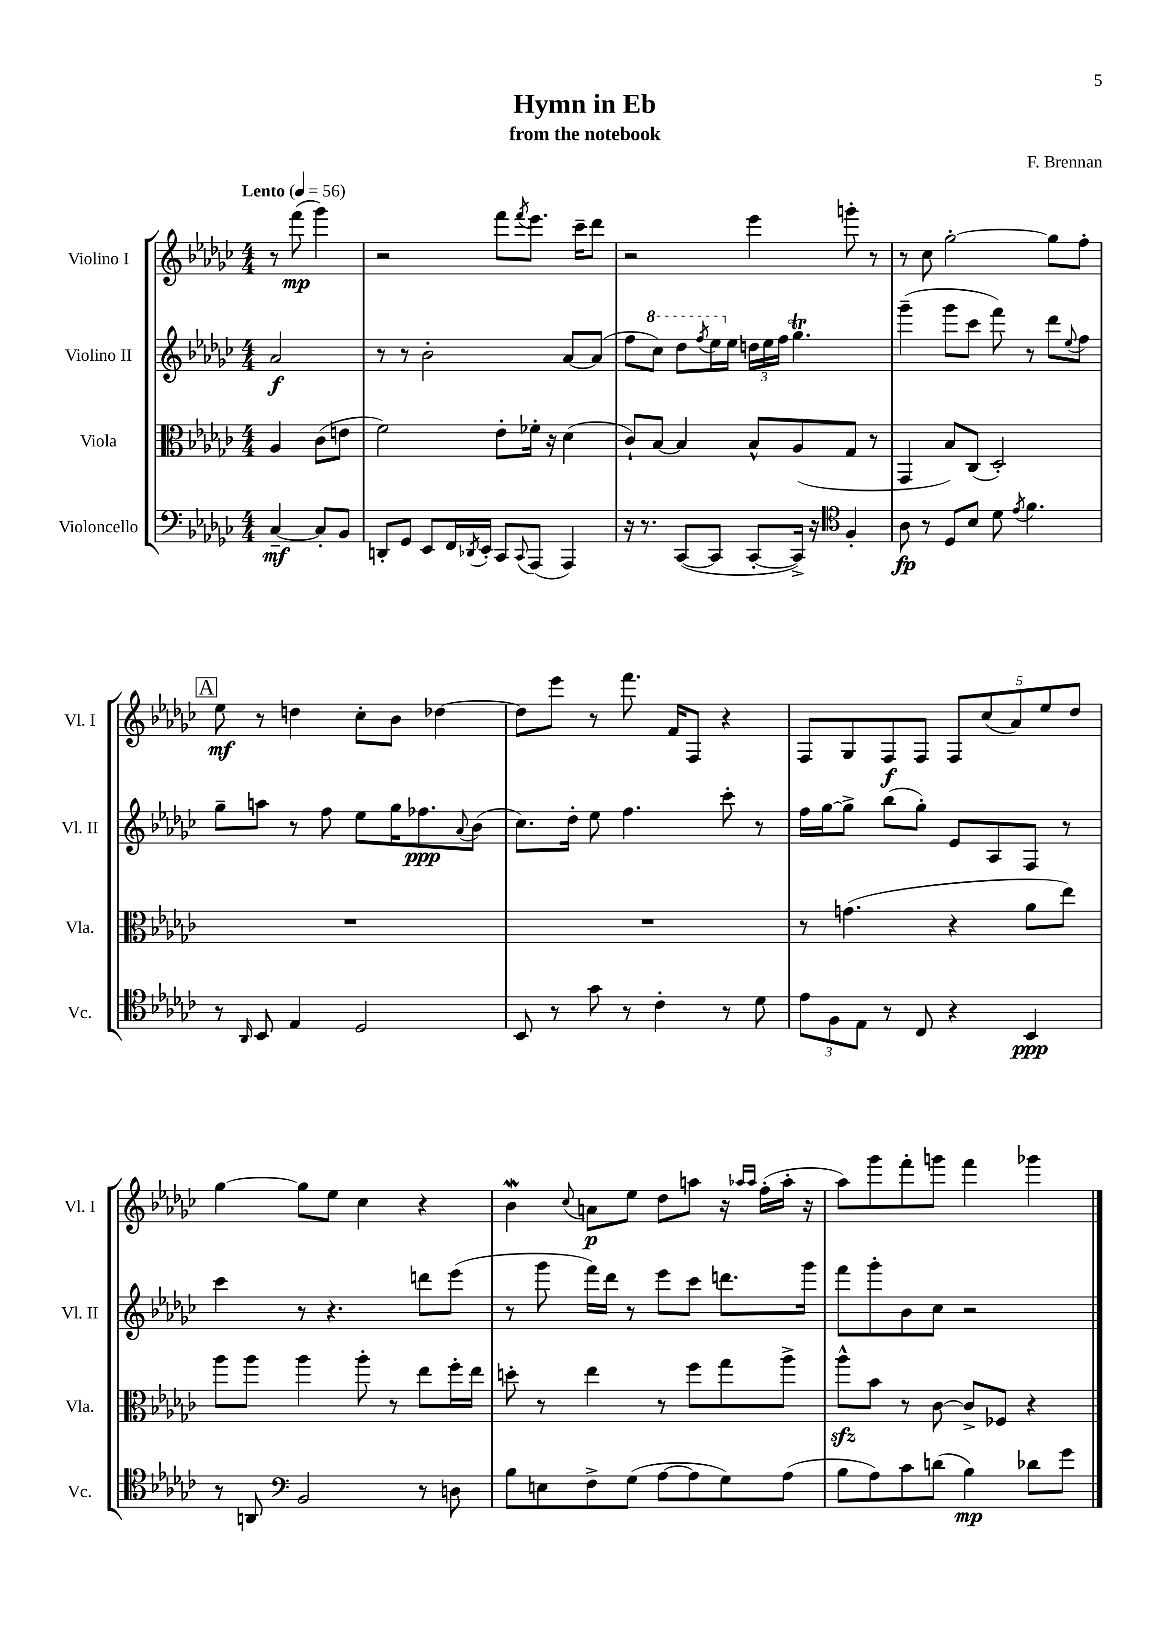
\header { title = "Hymn in Eb" composer = "F. Brennan" subtitle = "from the notebook" }
<<
\new StaffGroup <<
\new Staff = "s0" \with { instrumentName = "Violino I" shortInstrumentName = "Vl. I" } {
    \clef treble \key ges \major \numericTimeSignature \time 4/4 \partial 2 \tempo "Lento" 4 = 56
    r8 f'''8\mp( ges'''4) |
    r2 f'''8 \acciaccatura { f'''8 } ees'''8. ces'''16-- des'''8 |
    r2 ees'''4 g'''8-. r8 |
    r8 ces''8 ges''2~-. ges''8 f''8-. |
    \mark \markup { \box "A" } ees''8\mf r8 d''4 ces''8-. bes'8 des''4~ |
    des''8 ees'''8 r8 f'''8. f'16 f8 r4 |
    f8 ges8 f8\f f8 \tuplet 5/4 { f8 ces''8( aes'8) ees''8 des''8 } |
    ges''4~ ges''8 ees''8 ces''4 r4 |
    bes'4\mordent \appoggiatura { ces''8 } a'8\p ees''8 des''8 a''8 r16 \grace { aes''16 aes''16 } f''16-.( aes''16-. r16 |
    aes''8) ges'''8 f'''8-. g'''8 f'''4 ges'''4 \bar "|." |
}
\new Staff = "s1" \with { instrumentName = "Violino II" shortInstrumentName = "Vl. II" } {
    \clef treble \key ges \major \numericTimeSignature \time 4/4 \partial 2
    aes'2\f |
    r8 r8 bes'2-. aes'8~ aes'8( |
    f''8 \ottava #1 ces'''8) des'''8 \acciaccatura { f'''8 } ees'''16 \ottava #0 ees''16 \tuplet 3/2 { d''16 ees''16 f''16 } ges''4.\trill |
    ges'''4--( ges'''8 ces'''8 f'''8) r8 des'''8 \appoggiatura { ees''8 } f''8 |
    \mark \markup { \box "A" } ges''8-- a''8 r8 f''8 ees''8 ges''16 fes''8.\ppp \appoggiatura { aes'8 } bes'8( |
    ces''8.) des''16-. ees''8 f''4. ces'''8-. r8 |
    f''16 ges''16~ ges''8-> bes''8( ges''8-.) ees'8 aes8 f8 r8 |
    ces'''4 r8 r4. d'''8 ees'''8( |
    r8 ges'''8 f'''16) des'''16 r8 ees'''8 ces'''8 d'''8. ges'''16 |
    f'''8 ges'''8-. bes'8 ces''8 r2 \bar "|." |
}
\new Staff = "s2" \with { instrumentName = "Viola" shortInstrumentName = "Vla." } {
    \clef alto \key ges \major \numericTimeSignature \time 4/4 \partial 2
    aes4 ces'8( e'8 |
    f'2) ees'8-. fes'16-. r16 des'4( |
    ces'8-!) bes8~ bes4 bes8-^ aes8( ges8 r8 |
    ges,4 bes8) ces8( des2-.) |
    \mark \markup { \box "A" } R1 |
    R1 |
    r8 g'4.( r4 aes'8 ees''8) |
    aes''8 aes''8 aes''4 aes''8-. r8 ees''8 f''16-. ees''16 |
    d''8-. r8 ees''4 r8 f''8 ges''8 aes''8-> |
    aes''8-^\sfz bes'8 r8 ces'8~ ces'8-> fes8 r4 \bar "|." |
}
\new Staff = "s3" \with { instrumentName = "Violoncello" shortInstrumentName = "Vc." } {
    \clef bass \key ges \major \numericTimeSignature \time 4/4 \partial 2
    ces4~--\mf ces8-. bes,8 |
    d,8-. ges,8 ees,8 f,16 \acciaccatura { des,8 } ees,16-. ces,8 \appoggiatura { ces,8 } aes,,8( aes,,4) |
    r16 r8. ces,8~( ces,8 ces,8~-. ces,16->) r16 \clef tenor f4-. |
    aes8\fp r8 des8 bes8 des'8 \acciaccatura { ees'8 } f'4. |
    \mark \markup { \box "A" } r8 \grace { aes,16 } bes,8 ees4 des2 |
    bes,8 r8 ges'8 r8 ces'4-. r8 des'8 |
    \tuplet 3/2 { ees'8 f8 ees8 } r8 ces8 r4 bes,4\ppp |
    r8 a,8 \clef bass bes,2 r8 d8 |
    bes8 e8 f8-> ges8( aes8~ aes8 ges8) aes8( |
    bes8 aes8) ces'8 d'8( bes4\mp) des'8 ges'8 \bar "|." |
}
>>
>>
\layout { \context { \Score \remove "Bar_number_engraver" } }
